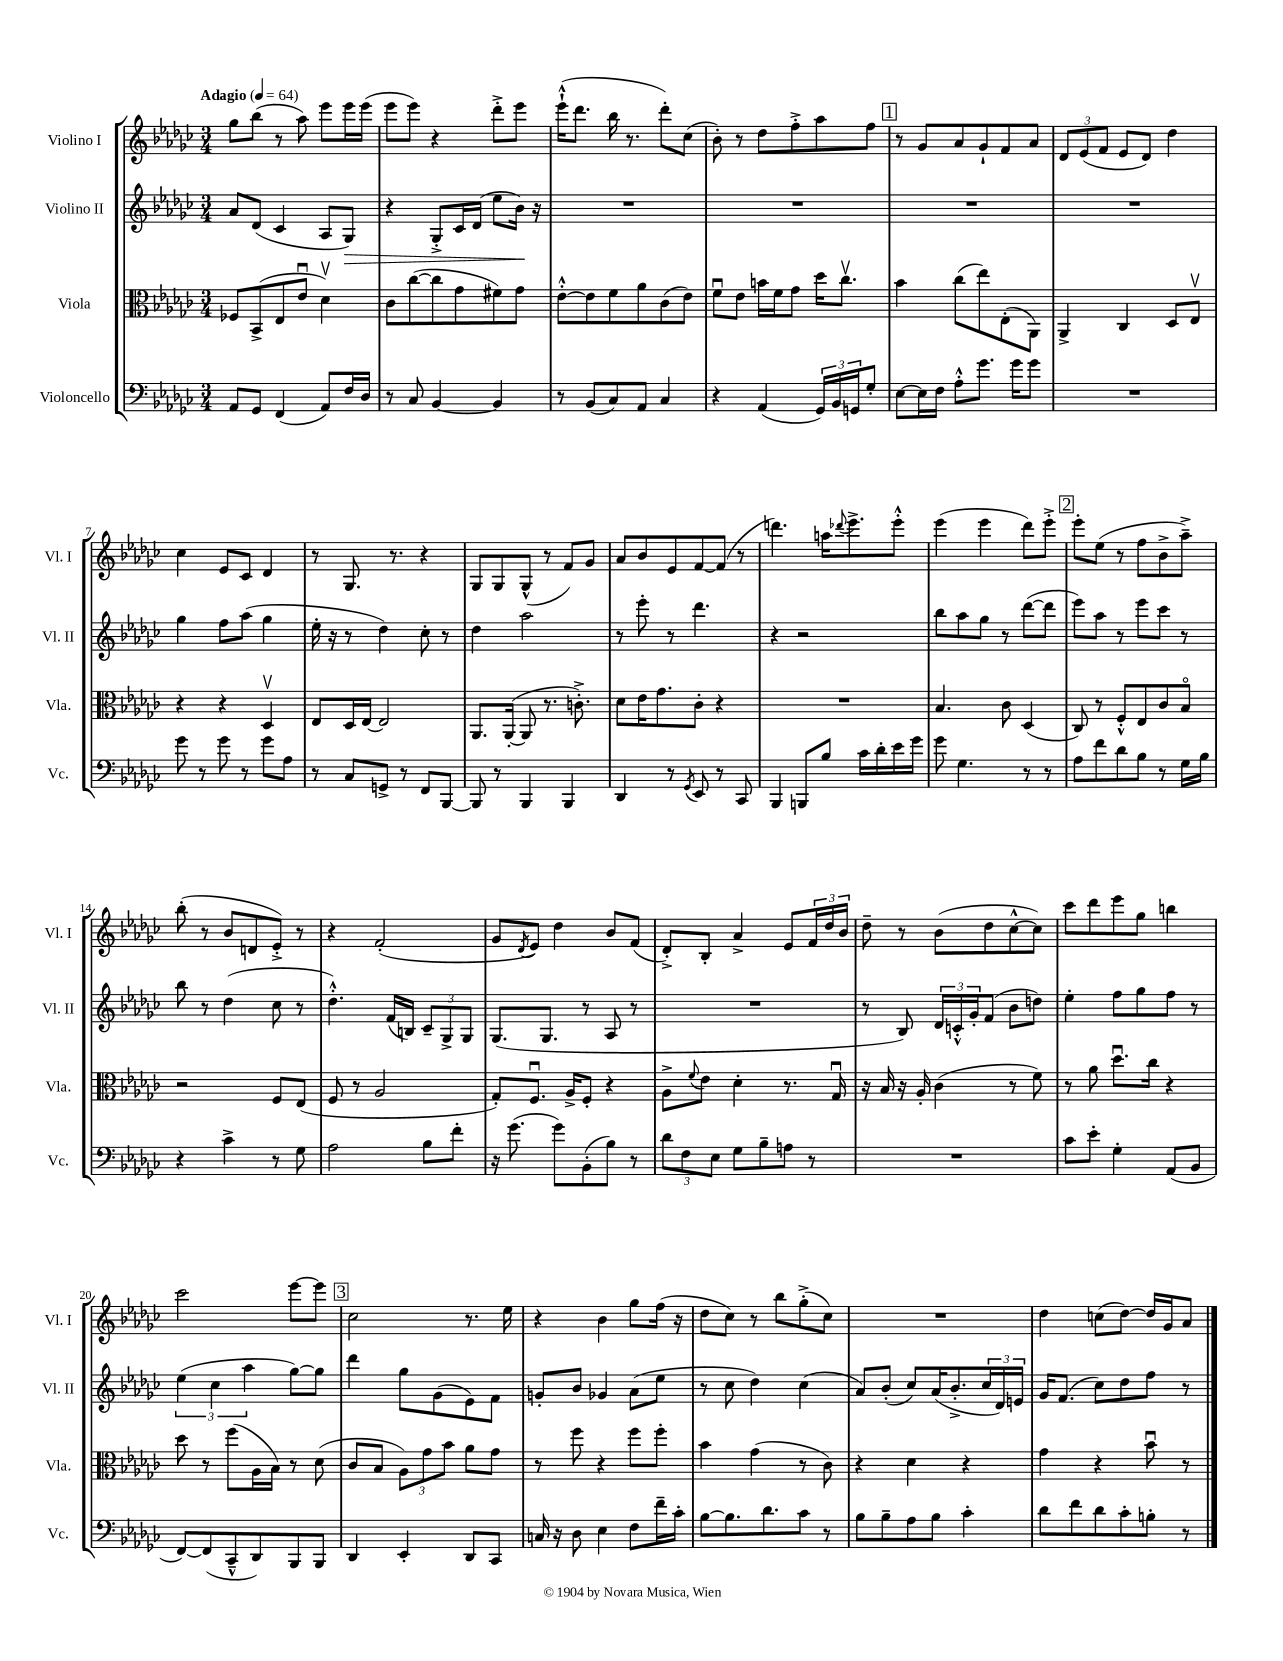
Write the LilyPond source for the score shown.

<<
\new StaffGroup <<
\new Staff = "s0" \with { instrumentName = "Violino I" shortInstrumentName = "Vl. I" } {
    \clef treble \key ges \major \numericTimeSignature \time 3/4 \tempo "Adagio" 4 = 64
    ges''8 bes''8( r8 aes''8) ees'''8 ees'''16 ees'''16( |
    ees'''8 ees'''8) r4 des'''8-.-> ees'''8 |
    ees'''16-!-^( des'''8. bes''16 r8. des'''8-.) ces''8( |
    bes'8-.) r8 des''8 f''8-.-> aes''8 f''8 |
    \mark \markup { \box "1" } r8 ges'8 aes'8 ges'8-! f'8 aes'8 |
    \tuplet 3/2 { des'8 ees'8( f'8 } ees'8 des'8) des''4 |
    ces''4 ees'8 ces'8 des'4 |
    r8 ges8. r8. r4 |
    ges8 ges8 ges8-^( r8 f'8) ges'8 |
    aes'8 bes'8 ees'8 f'8~ f'8( r8 |
    d'''4.) a''16 \appoggiatura { des'''8 } ees'''8.-> ees'''8-.-^ |
    ees'''4( ees'''4 des'''8) ees'''8-.-> |
    \mark \markup { \box "2" } ees'''8-. ees''8( r8 f''8 bes'8-> aes''8--->) |
    bes''8-.( r8 bes'8 d'8 ees'8-.->) r8 |
    r4 f'2-.( |
    ges'8 \acciaccatura { des'8 } ees'8) des''4 bes'8 f'8( |
    des'8-.->) bes8-. aes'4-> ees'8 \tuplet 3/2 { f'16 des''16 bes'16 } |
    des''8-- r8 bes'8( des''8 ces''8~-^ ces''8) |
    ces'''8 des'''8 ees'''8 ges''8 b''4 |
    ces'''2 ees'''8~ ees'''8 |
    \mark \markup { \box "3" } ces''2 r8. ees''16 |
    r4 bes'4 ges''8 f''16( r16 |
    des''8 ces''8) r8 bes''8 ges''8-.->( ces''8) |
    R2. |
    des''4 c''8( des''8~) des''16 ges'16 aes'8 \bar "|." |
}
\new Staff = "s1" \with { instrumentName = "Violino II" shortInstrumentName = "Vl. II" } {
    \clef treble \key ges \major \numericTimeSignature \time 3/4
    aes'8 des'8( ces'4 aes8 ges8\>) |
    r4 ges8-.-> ces'16 des'16( ees''8 bes'16\!) r16 |
    R2. |
    R2. |
    \mark \markup { \box "1" } R2. |
    R2. |
    ges''4 f''8 aes''8( ges''4 |
    ees''16-. r16 r8 des''4) ces''8-. r8 |
    des''4 aes''2 |
    r8 ees'''8-. r8 des'''4. |
    r4 r2 |
    bes''8 aes''8 ges''8 r8 des'''8~( des'''8 |
    \mark \markup { \box "2" } ees'''8) aes''8 r8 ees'''8 ces'''8 r8 |
    bes''8 r8 des''4( ces''8 r8 |
    des''4.-.-^) f'16( b16) \tuplet 3/2 { ces'8-- ges8-> ges8 } |
    ges8.( ges8. r8 aes8 r8 |
    R2. |
    r8 bes8) \tuplet 3/2 { des'16 c'16-.-^ ges'16-. } f'8( bes'8 d''8) |
    ees''4-. f''8 ges''8 f''8 r8 |
    \tuplet 3/2 { ees''4( ces''4 aes''4 } ges''8~) ges''8 |
    \mark \markup { \box "3" } des'''4 ges''8 ges'8( ees'8) f'8 |
    g'8-. bes'8 ges'4 aes'8( ees''8 |
    r8 ces''8 des''4) ces''4( |
    aes'8) bes'8-.( ces''8) aes'16( bes'8.-.-> \tuplet 3/2 { ces''16 des'16) e'16 } |
    ges'16 f'8.( ces''8) des''8 f''8 r8 \bar "|." |
}
\new Staff = "s2" \with { instrumentName = "Viola" shortInstrumentName = "Vla." } {
    \clef alto \key ges \major \numericTimeSignature \time 3/4
    fes8 bes,8->( ees8 ees'8\downbow des'4\upbow) |
    ces'8 ces''8~( ces''8 ges'8 fis'8) ges'8 |
    ees'8~-.-^ ees'8 f'8 aes'8 ces'8( ees'8) |
    f'8\downbow ees'8 b'16 f'16 ges'8 des''16 ces''8.\upbow |
    \mark \markup { \box "1" } bes'4 ces''8( ees''8) ees8-.( aes,8) |
    aes,4-> ces4 des8 ees8\upbow |
    r4 r4 des4\upbow |
    ees8 des16 ees16~ ees2 |
    aes,8. aes,16~-.( aes,8 r8. c'8.-.->) |
    des'8 ees'16 ges'8. ces'8-. r4 |
    R2. |
    bes4. ces'8 des4( |
    \mark \markup { \box "2" } ces8) r8 f8-.-^ ees8 ces'8 bes8\flageolet |
    r2 f8 ees8( |
    f8 r8 aes2 |
    ges8-.) f8.\downbow aes16-> f8-. r4 |
    aes8-> \appoggiatura { f'8 } ees'8 des'4-. r8. ges16\downbow |
    r16 bes16 r16 aes16-. ces'4( r8 f'8) |
    r8 aes'8 des''8.\downbow ces''16 r4 |
    des''8 r8 f''8( aes16 bes16) r8 des'8( |
    \mark \markup { \box "3" } ces'8 bes8 \tuplet 3/2 { aes8) ges'8 bes'8 } aes'8 ges'8 |
    r8 f''8 r4 f''8 f''8-. |
    bes'4 ges'4( r8 ces'8) |
    r4 des'4 r4 |
    ges'4 r4 bes'8\downbow r8 \bar "|." |
}
\new Staff = "s3" \with { instrumentName = "Violoncello" shortInstrumentName = "Vc." } {
    \clef bass \key ges \major \numericTimeSignature \time 3/4
    aes,8 ges,8 f,4( aes,8) f16 des16 |
    r8 ces8 bes,4~ bes,4 |
    r8 bes,8( ces8) aes,8 ces4 |
    r4 aes,4( \tuplet 3/2 { ges,16) bes,16 g,16 } ges8-. |
    \mark \markup { \box "1" } ees8~ ees16 f16 aes8-.-^ ges'8. ges'16 ges'8 |
    R2. |
    ges'8 r8 ges'8 r8 ges'8 aes8 |
    r8 ces8 g,8-> r8 f,8 bes,,8~ |
    bes,,8 r8 bes,,4 bes,,4 |
    des,4 r8 \acciaccatura { ges,8 } ees,8 r8 ces,8 |
    bes,,4 b,,8 bes8 ces'16 des'16-. ees'16 ges'16 |
    ges'8 ges4. r8 r8 |
    \mark \markup { \box "2" } aes8 f'8 des'8 bes8 r8 ges16 bes16 |
    r4 ces'4-> r8 ges8 |
    aes2 bes8 f'8-. |
    r16 ges'8.( ges'8) bes,8-.( bes8) r8 |
    \tuplet 3/2 { des'8 f8 ees8 } ges8 bes8-- a8 r8 |
    R2. |
    ces'8 ees'8-. ges4-. aes,8( bes,8 |
    f,8~) f,8( ces,8---^ des,8) bes,,8 bes,,8 |
    \mark \markup { \box "3" } des,4 ees,4-. des,8 ces,8 |
    c16 r16 des8 ees4 f8 f'16-- ces'16-. |
    bes8~ bes8. des'8. ces'8 r8 |
    bes8 bes8-- aes8 bes8 ces'4-. |
    des'8 f'8 des'8 ces'8-. b8-. r8 \bar "|." |
}
>>
>>
